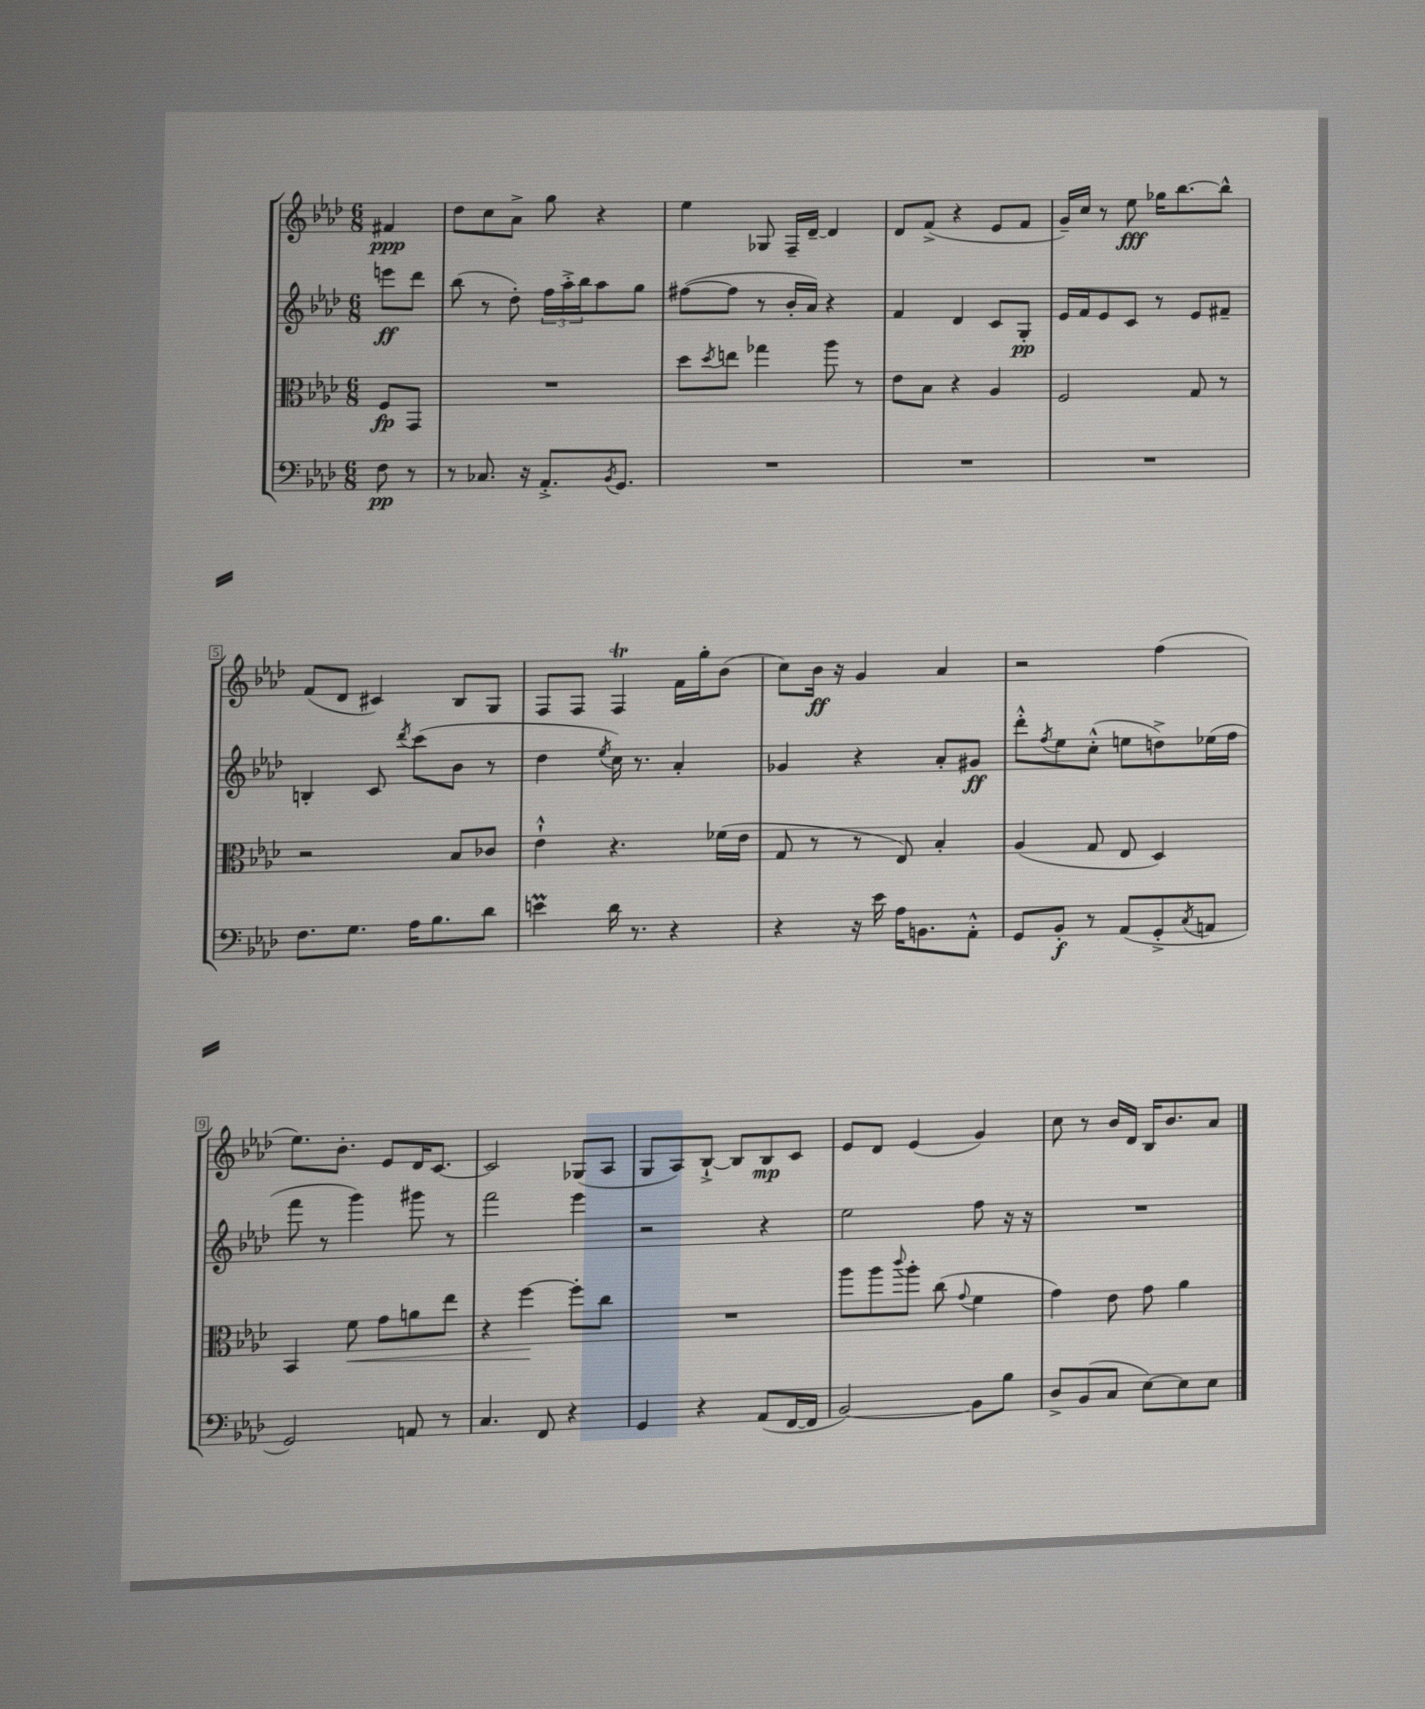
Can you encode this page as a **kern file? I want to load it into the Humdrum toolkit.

**kern	**dynam	**kern	**dynam	**kern	**dynam	**kern	**dynam
*part4	*part4	*part3	*part3	*part2	*part2	*part1	*part1
*staff4	*staff4	*staff3	*staff3	*staff2	*staff2	*staff1	*staff1
*clefF4	*	*clefC3	*	*clefG2	*	*clefG2	*
*k[b-e-a-d-]	*	*k[b-e-a-d-]	*	*k[b-e-a-d-]	*	*k[b-e-a-d-]	*
*M6/8	*	*M6/8	*	*M6/8	*	*M6/8	*
=	=	=	=	=	=	=	=
8F\	pp	8F/L	fp	8eeen\L	ff	4f#X/	ppp
8r	.	8GG/J	.	8ddd-\J	.	.	.
=1	=1	=1	=1	=1	=1	=1	=1
8r	.	2.r	.	(8bb-\	.	8dd-\L	.
8.C-X/	.	.	.	8r	.	8cc\	.
.	.	.	.	8dd-'\)	.	8a-^\J	.
16r	.	.	.	.	.	.	.
8.AA-'^/L	.	.	.	24ff\LL	.	8gg\	.
.	.	.	.	24aa-'^\	.	.	.
.	.	.	.	24bb-\J	.	.	.
.	.	.	.	8aa-\	.	4r	.
8qBB-/	.	.	.	.	.	.	.
8.GG/J	.	.	.	.	.	.	.
.	.	.	.	8gg\J	.	.	.
=2	=2	=2	=2	=2	=2	=2	=2
2.r	.	8dd-\L	.	([8ff#X\L	.	4ee-\	.
.	.	8qdd-/	.	.	.	.	.
.	.	8een\J	.	8ff#\J]	.	.	.
.	.	4gg-X\	.	8r	.	8G-X/	.
.	.	.	.	16b-'/LL	.	16F~/LL	.
.	.	.	.	16a-/JJ)	.	[16d-~/JJ	.
.	.	8aa-\	.	4r	.	4d-/]	.
.	.	8r	.	.	.	.	.
=3	=3	=3	=3	=3	=3	=3	=3
2.r	.	8e-\L	.	4f/	.	8d-/L	.
.	.	8B-\J	.	.	.	(8f^/J	.
.	.	4r	.	4d-/	.	4r	.
.	.	4A-/	.	8c/L	.	8e-/L	.
.	.	.	.	8G'/J	pp	8f/J	.
=4	=4	=4	=4	=4	=4	=4	=4
2.r	.	2F/	.	16e-/LL	.	16g~/LL)	.
.	.	.	.	16f/J	.	16cc/JJ	.
.	.	.	.	8e-/	.	8r	.
.	.	.	.	8c/J	.	8ee-\	fff
.	.	.	.	8r	.	16gg-X\KL	.
.	.	.	.	.	.	[8.bb-\	.
.	.	8G/	.	8e-/L	.	.	.
.	.	8r	.	8f#X~/J	.	8bb-^^\J]	.
!!LO:LB:g=z
=5	=5	=5	=5	=5	=5	=5	=5
8.F\L	.	2r	.	4Bn'/	.	(8f/L	.
.	.	.	.	.	.	8d-/J	.
8.G\J	.	.	.	.	.	.	.
.	.	.	.	8c/	.	4c#X/)	.
.	.	.	.	8qddd-/	.	.	.
16A-\KL	.	.	.	(8ccc\L	.	.	.
8.B-\	.	.	.	.	.	.	.
.	.	8B-/L	.	8b-\J	.	8B-/L	.
8d-\J	.	8c-X/J	.	8r	.	8G/J	.
=6	=6	=6	=6	=6	=6	=6	=6
4enm\	.	4e-`^^\	.	4dd-\	.	8F/L	.
.	.	.	.	.	.	8F/J	.
.	.	.	.	8qee-/	.	.	.
16d-\	.	4.r	.	16cc\)	.	4FT/	.
8.r	.	.	.	8.r	.	.	.
4r	.	.	.	4a-'/	.	16f\LL	.
.	.	.	.	.	.	16gg'\J	.
.	.	(16f-X\LL	.	.	.	(8b-\J	.
.	.	16e-\JJ	.	.	.	.	.
=7	=7	=7	=7	=7	=7	=7	=7
4r	.	8G/	.	4g-X/	.	8cc\L)	.
.	.	8r	.	.	.	16b-\Jk	ff
.	.	.	.	.	.	16r	.
16r	.	8r	.	4r	.	4g/	.
16e-\	.	.	.	.	.	.	.
16A-\KL	.	8E-/)	.	.	.	.	.
8.BBn\	.	.	.	.	.	.	.
.	.	4B-'/	.	8a-'/L	.	4a-/	.
8AA-'^^\J	.	.	.	8g#X/J	ff	.	.
=8	=8	=8	=8	=8	=8	=8	=8
8GG/L	.	(4A-/	.	8ddd-'^^\L	.	2r	.
.	.	.	.	8qff/	.	.	.
8BB-'/J	f	.	.	8ee-\	.	.	.
8r	.	8G/	.	(8cc'^^\J	.	.	.
(8AA-/L	.	8E-/	.	8een\L	.	.	.
8GG'^/	.	4D-/)	.	8ddn^\)	.	(4ff\	.
8qC/	.	.	.	.	.	.	.
8AAn/J	.	.	.	(16ee-X\L	.	.	.
.	.	.	.	16ff\JJ	.	.	.
!!LO:LB:g=z
=9	=9	=9	=9	=9	=9	=9	=9
2GG/)	.	4BB-/	.	8fff\	.	8.ee-\L)	.
.	.	.	.	8r	.	.	.
.	.	.	.	.	.	8.b-'\J	.
!	!	!	!LO:HP:b	!	!	!	!
.	.	8f\	<	4ggg\)	.	.	.
.	.	8g\L	.	.	.	8e-/L	.
8AAn/	.	8an\	.	8ggg#X\	.	16d-/K	.
.	.	.	.	.	.	[8.c/J	.
8r	.	8ee-\J	.	8r	.	.	.
=10	=10	=10	=10	=10	=10	=10	=10
4.C/	.	4r	.	2fff\	.	2c/]	.
.	.	[4ff\	.	.	.	.	.
8FF/	.	.	.	.	.	.	.
4r	.	8ff'\L]	[	4eee-\	.	(8G-X/L	.
.	.	8cc\J	.	.	.	8A-/J	.
=11	=11	=11	=11	=11	=11	=11	=11
4GG/	.	2.r	.	2r	.	8G/L	.
.	.	.	.	.	.	8A-/)	.
4r	.	.	.	.	.	[8B-`^/J	.
.	.	.	.	.	.	8B-/L]	.
(8AA-/L	.	.	.	4r	.	8B-/	mp
[16FF/L	.	.	.	.	.	8c/J	.
16FF/JJ]	.	.	.	.	.	.	.
=12	=12	=12	=12	=12	=12	=12	=12
[2BB-/)	.	8aa-\L	.	2ee-\	.	8e-/L	.
.	.	8aa-\	.	.	.	8d-/J	.
.	.	8qqccc/	.	.	.	.	.
.	.	8aa-'\J	.	.	.	(4e-/	.
.	.	(8cc\	.	.	.	.	.
.	.	8qqg/	.	.	.	.	.
8BB-\L]	.	4f\	.	8ff\	.	4g/)	.
8B-\J	.	.	.	16r	.	.	.
.	.	.	.	16r	.	.	.
=13	=13	=13	=13	=13	=13	=13	=13
8D-^/L	.	4g\)	.	2.r	.	8cc\	.
(8BB-/	.	.	.	.	.	8r	.
8C/J	.	8e-\	.	.	.	16b-/LL	.
.	.	.	.	.	.	16d-/JJ	.
[8E-\L)	.	8g\	.	.	.	16B-/KL	.
.	.	.	.	.	.	8.b-/	.
8E-\]	.	4a-\	.	.	.	.	.
8E-\J	.	.	.	.	.	8a-/J	.
==	==	==	==	==	==	==	==
*-	*-	*-	*-	*-	*-	*-	*-
